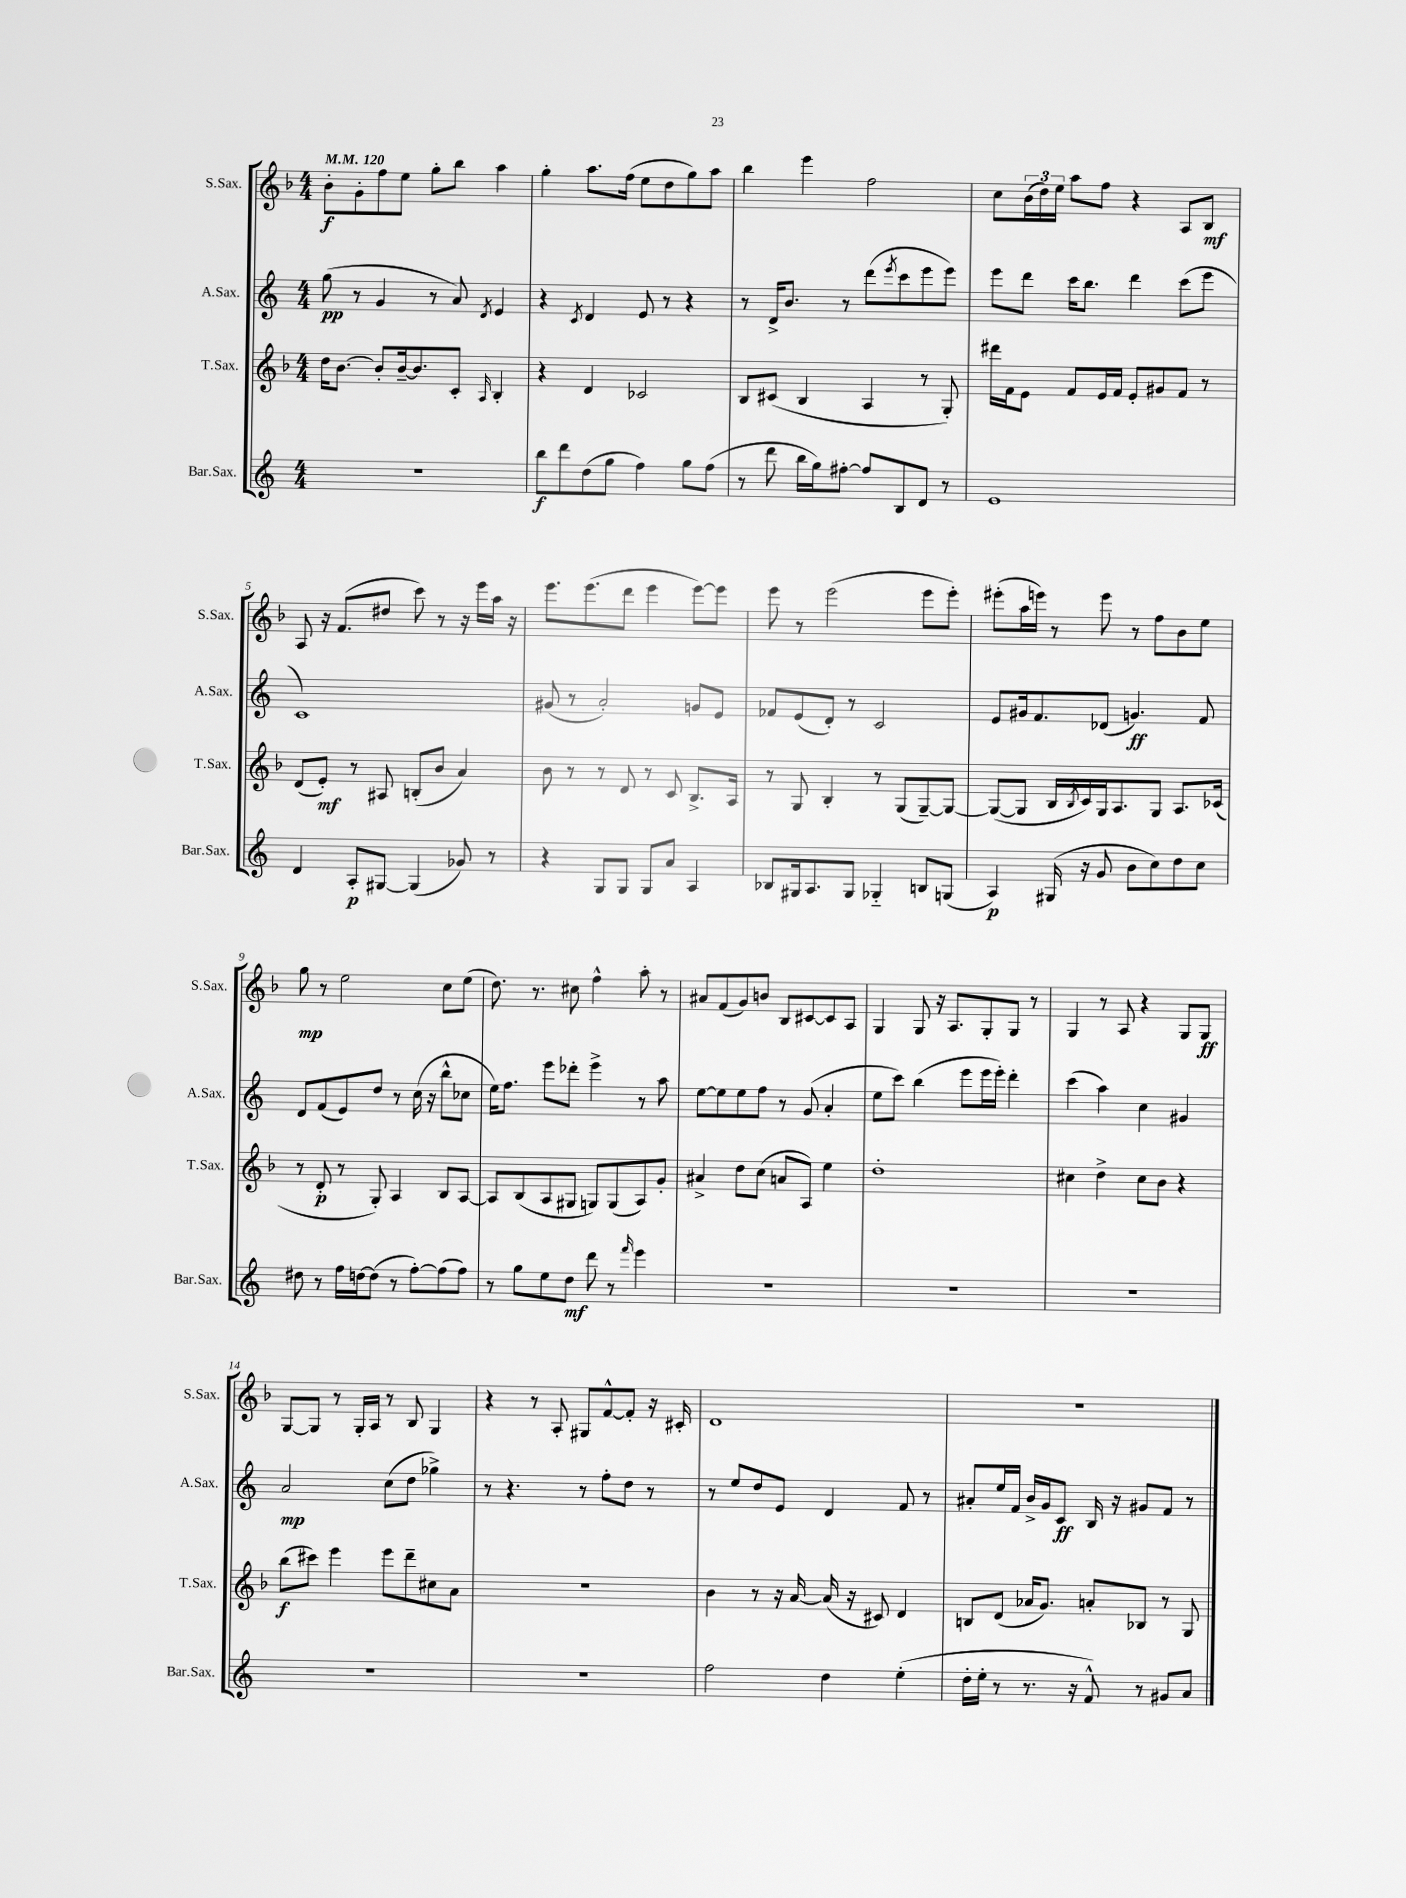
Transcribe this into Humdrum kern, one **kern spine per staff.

**kern	**kern	**kern	**kern
*staff4	*staff3	*staff2	*staff1
*clefG2	*clefG2	*clefG2	*clefG2
*k[]	*k[b-]	*k[]	*k[b-]
*M4/4	*M4/4	*M4/4	*M4/4
*MM120	*MM120	*MM120	*MM120
1r	16dd	(8gg	8b-'
.	[8.b-	.	.
.	.	8r	8g'
.	8b-']	4g	8ff
.	[16b-~	.	8ee
.	8.b-]	.	.
.	.	8r	8gg'
.	8c'	8a)	8bb-
.	16qqA	8qd	.
.	4B-'	4e	4aa
=	=	=	=
8bb	4r	4r	4gg'
8ddd	.	.	.
.	.	8qc	.
(8dd	4d	4d	8.aa
8gg	.	.	.
.	.	.	(16ff
4ff)	2c-	8e	8ee
.	.	8r	8dd
8gg	.	4r	8gg)
(8ff	.	.	8aa
=	=	=	=
8r	8B-	8r	4bb-
8ddd	(8c#	16d^	.
.	.	8.b	.
16bb	4B-	.	4eee
16gg)	.	.	.
[8ff#'	.	8r	.
8ff#]	4A	(8ddd	2ff
.	.	8qeee	.
8B	.	8ccc	.
8d	8r	8eee	.
8r	8G')	8eee)	.
=	=	=	=
1e	16ddd#	8eee	8cc
.	16f	.	.
.	8e	8ddd	(24b-
.	.	.	24dd)
.	.	.	24ee
.	8f	16ccc	8aa
.	.	8.bb	.
.	16e	.	8ff
.	16f	.	.
.	8e'	4ddd	4r
.	8g#	.	.
.	8f	(8ccc	8A
.	8r	8eee	8B-
=	=	=	=
4d	(8d	1c)	8A
.	8e')	.	16r
.	.	.	(8.f
8A'	8r	.	.
[8G#	8A#	.	8dd#
(4G#]	(8B'	.	8ccc)
.	8b-	.	8r
8g-)	4a)	.	16r
.	.	.	16eee
8r	.	.	16aa
.	.	.	16r
=	=	=	=
4r	8b-	(8g#	8.eee
.	8r	8r	.
.	.	.	(8.eee
8G	8r	2a')	.
8G	8d	.	8ddd
8G	8r	.	4eee
8a	8c	.	.
4A	8.B-^	8g	[8eee)
.	.	8e	8eee]
.	16A	.	.
=	=	=	=
8B-	8r	8f-	8eee
16G#	8G	(8e	8r
8.A	.	.	.
.	4B-'	8d')	(2eee
8G#	.	8r	.
4G-'~	8r	2c	.
.	(8G	.	.
8B	[8G~)	.	8eee
(8G	8G_	.	8eee')
=	=	=	=
4A)	(8G_	8e	(8eee#'
.	8G]	16g#	16aa
.	.	8.f	16eee)
(16G#	16B-	.	8r
.	8qB-	.	.
16r	16c)	.	.
8g	16G	(8d-	8eee
.	8.A	.	.
8b	.	4.g)	8r
8cc)	8G	.	8ff
8dd	8.A	.	8b-
8cc	.	8f	8ee
.	(16c-	.	.
=	=	=	=
8dd#	8r	8d	8gg
8r	8d'	(8f	8r
16ff	8r	8e)	2ee
[16dd	.	.	.
(8dd]	8G')	8dd	.
8r	4A	8r	.
[8ff')	.	(16cc	.
.	.	16r	.
(8ff]	8B-	8bb^^	8cc
8ff)	[8A	8cc-	(8ee
=	=	=	=
8r	8A]	16ee)	8.dd)
.	.	8.ff	.
8gg	(8B-	.	.
.	.	.	8.r
8ee	8A	8eee	.
8dd	8G#	8ddd-'	8cc#
8ddd	8G)	4eee^	4ff^^
8r	(8G	.	.
16qqfff	.	.	.
4eee	8A)	8r	8aa'
.	8g'	8aa	8r
=	=	=	=
1r	4a#^	[8ee	8a#
.	.	8ee]	(8f
.	8dd	8ee	8g)
.	(8cc	8ff	8b
.	8a	8r	8B-
.	8A)	(8g	[8c#
.	4ee	4a'	8c#]
.	.	.	8A
=	=	=	=
1r	1dd'	8ee	4G
.	.	8ccc)	.
.	.	(4bb	8G
.	.	.	16r
.	.	.	8.A
.	.	8eee	.
.	.	16eee	8G'
.	.	16eee')	.
.	.	4ddd'	8G
.	.	.	8r
=	=	=	=
1r	4cc#	(4ccc	4G
.	4dd^	4aa)	8r
.	.	.	8A
.	8cc#	4cc	4r
.	8b-	.	.
.	4r	4g#	8G
.	.	.	8G
=	=	=	=
1r	(8bb-	2a	[8G
.	8ccc#)	.	8G]
.	4eee	.	8r
.	.	.	16G'
.	.	.	16A
.	8eee	(8cc	8r
.	8ddd~	8dd	8B-
.	8cc#	4gg-^)	4G
.	8a	.	.
=	=	=	=
1r	1r	8r	4r
.	.	4.r	.
.	.	.	8r
.	.	.	8A'
.	.	8r	8G#
.	.	8ff'	[8f^^
.	.	8dd	8f']
.	.	8r	16r
.	.	.	16c#'
=	=	=	=
2ff	4b-	8r	1d
.	.	8ee	.
.	8r	8dd	.
.	16r	8e	.
.	[16a	.	.
4dd	(16a]	4d	.
.	16r	.	.
.	8c#)	.	.
(4ee'	4d	8f	.
.	.	8r	.
=	=	=	=
16dd'	8B	8a#'	1r
16ee'	.	.	.
8r	(8d	16ee	.
.	.	16f	.
8.r	16a-	16b^	.
.	8.g)	16g	.
.	.	8c	.
16r	.	.	.
8f^^)	8a'	16B	.
.	.	16r	.
8r	8B-	8g#	.
8g#	8r	8f	.
8a	8G	8r	.
==	==	==	==
*-	*-	*-	*-
